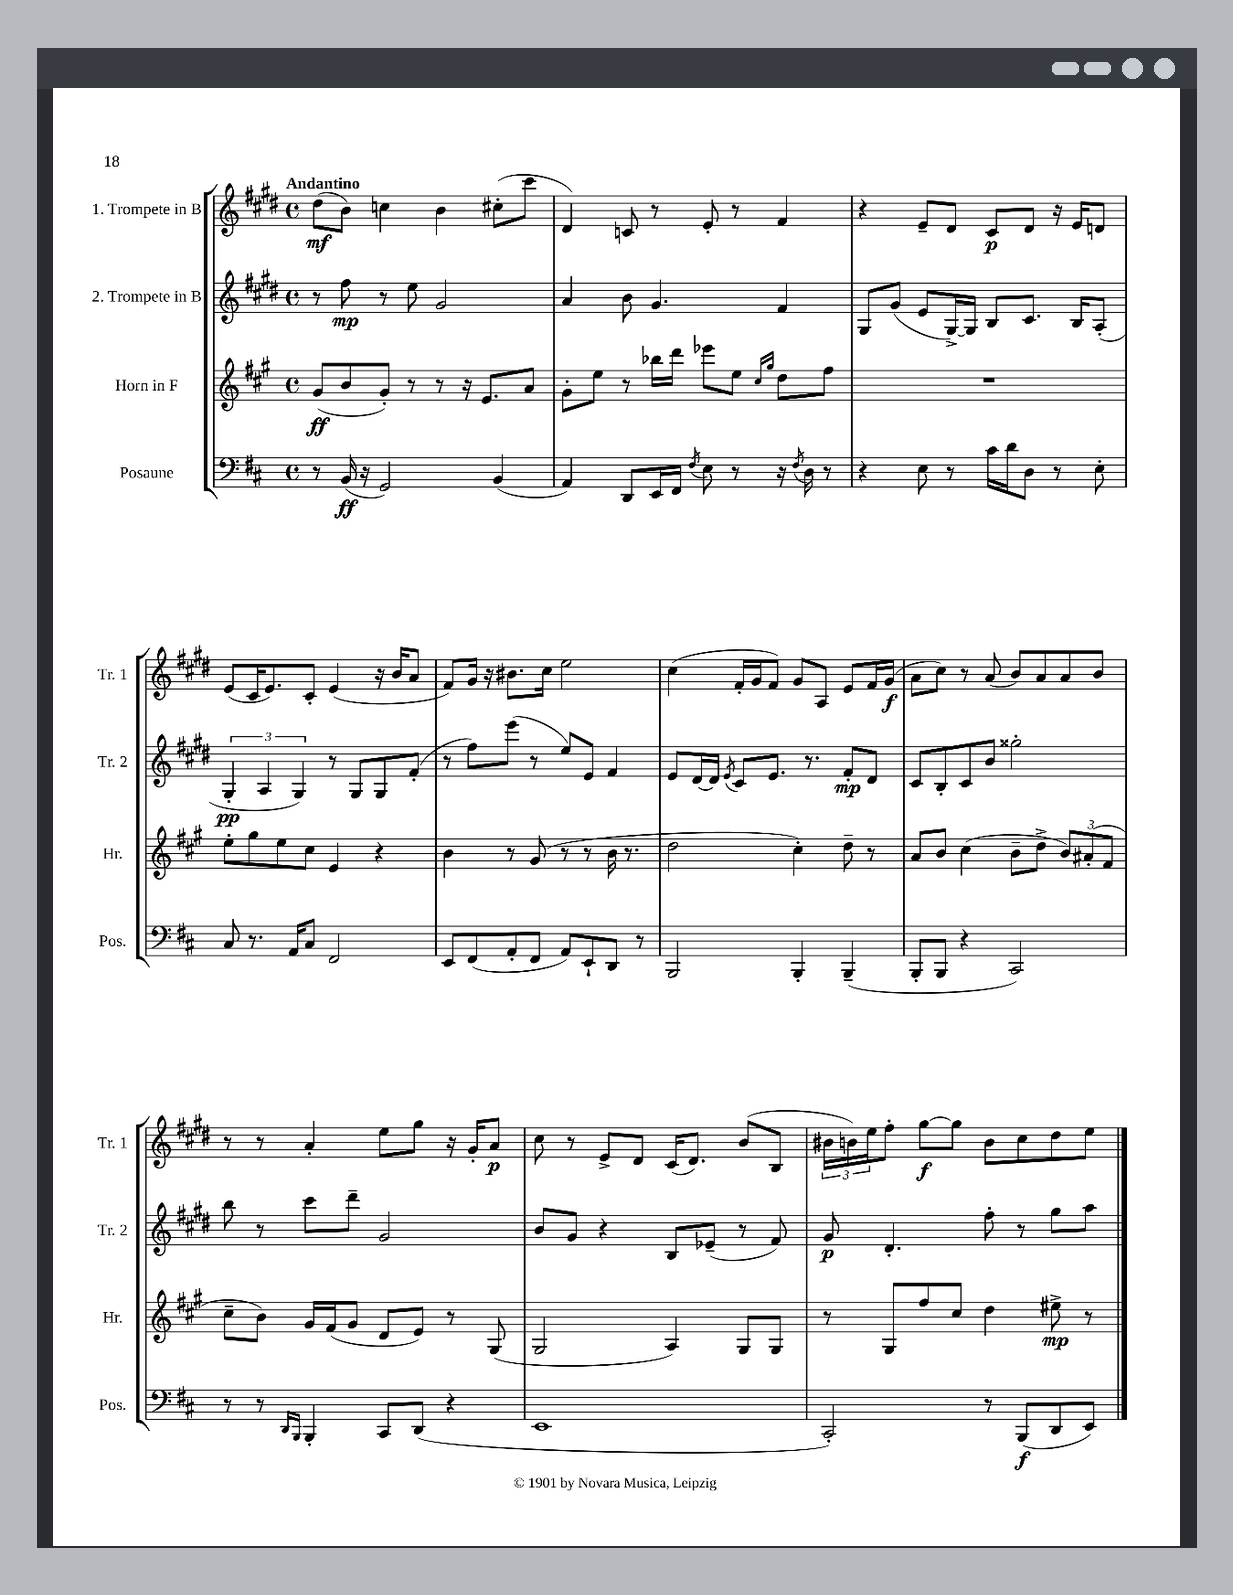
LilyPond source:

<<
\new StaffGroup <<
\new Staff = "s0" \with { instrumentName = "1. Trompete in B" shortInstrumentName = "Tr. 1" } {
    \clef treble \key e \major \defaultTimeSignature \time 4/4 \tempo "Andantino"
    dis''8\mf( b'8) c''4 b'4 cis''8-.( cis'''8 |
    dis'4) c'8 r8 e'8-. r8 fis'4 |
    r4 e'8-- dis'8 cis'8\p dis'8 r16 e'16 d'8 |
    e'8( cis'16 e'8.) cis'8-. e'4( r16 b'16 a'8 |
    fis'8) gis'16 r16 bis'8. cis''16 e''2 |
    cis''4( fis'16-. gis'16 fis'8) gis'8 a8 e'8 fis'16 gis'16\f( |
    a'8 cis''8) r8 a'8( b'8) a'8 a'8 b'8 |
    r8 r8 a'4-. e''8 gis''8 r16 gis'16-. a'8\p |
    cis''8 r8 e'8-> dis'8 cis'16( dis'8.) b'8( b8 |
    \tuplet 3/2 { bis'16 b'16) e''16 } fis''8-. gis''8~\f gis''8 b'8 cis''8 dis''8 e''8 \bar "|." |
}
\new Staff = "s1" \with { instrumentName = "2. Trompete in B" shortInstrumentName = "Tr. 2" } {
    \clef treble \key e \major \defaultTimeSignature \time 4/4
    r8 fis''8\mp r8 e''8 gis'2 |
    a'4 b'8 gis'4. fis'4 |
    gis8 gis'8( e'8 gis16~->) gis16 b8 cis'8. b16 a8-.( |
    \tuplet 3/2 { gis4-.\pp a4 gis4) } r8 gis8 gis8 fis'8-.( |
    r8 fis''8) e'''8( r8 e''8) e'8 fis'4 |
    e'8 dis'16~ dis'16 \acciaccatura { e'8 } cis'8 e'8. r8. fis'8-.\mp dis'8 |
    cis'8 b8-. cis'8 b'8 gisis''2-. |
    b''8 r8 cis'''8 dis'''8-- gis'2 |
    b'8 gis'8 r4 b8 ees'8--( r8 fis'8) |
    gis'8\p dis'4.-. fis''8-. r8 gis''8 a''8 \bar "|." |
}
\new Staff = "s2" \with { instrumentName = "Horn in F" shortInstrumentName = "Hr." } {
    \clef treble \key a \major \defaultTimeSignature \time 4/4
    gis'8\ff( b'8 gis'8-.) r8 r8 r16 e'8. a'8 |
    gis'8-. e''8 r8 bes''16 d'''16 ees'''8 e''8 \grace { cis''16 gis''16 } d''8 fis''8 |
    R1 |
    e''8-. gis''8 e''8 cis''8 e'4 r4 |
    b'4 r8 gis'8( r8 r8 b'16 r8. |
    d''2 cis''4-.) d''8-- r8 |
    a'8 b'8 cis''4( b'8-- d''8-> \tuplet 3/2 { b'8) ais'8-.( fis'8 } |
    cis''8-- b'8) gis'16 fis'16( gis'8 d'8 e'8) r8 gis8( |
    gis2 a4) gis8 gis8 |
    r8 gis8 fis''8 cis''8 d''4 eis''8->\mp r8 \bar "|." |
}
\new Staff = "s3" \with { instrumentName = "Posaune" shortInstrumentName = "Pos." } {
    \clef bass \key d \major \defaultTimeSignature \time 4/4
    r8 b,16\ff( r16 g,2) b,4( |
    a,4) d,8 e,16 fis,16 \acciaccatura { fis8 } e8 r8 r16 \acciaccatura { fis8 } d16 r8 |
    r4 e8 r8 cis'16 d'16 d8 r8 e8-. |
    cis8 r8. a,16 cis8 fis,2 |
    e,8 fis,8( a,8-. fis,8 a,8) e,8-! d,8 r8 |
    b,,2 b,,4-. b,,4--( |
    b,,8-. b,,8 r4 cis,2) |
    r8 r8 \grace { d,16 b,,16 } b,,4-. cis,8 d,8( r4 |
    e,1 |
    cis,2-.) r8 b,,8\f( d,8 e,8) \bar "|." |
}
>>
>>
\layout { \context { \Score \remove "Bar_number_engraver" } }
